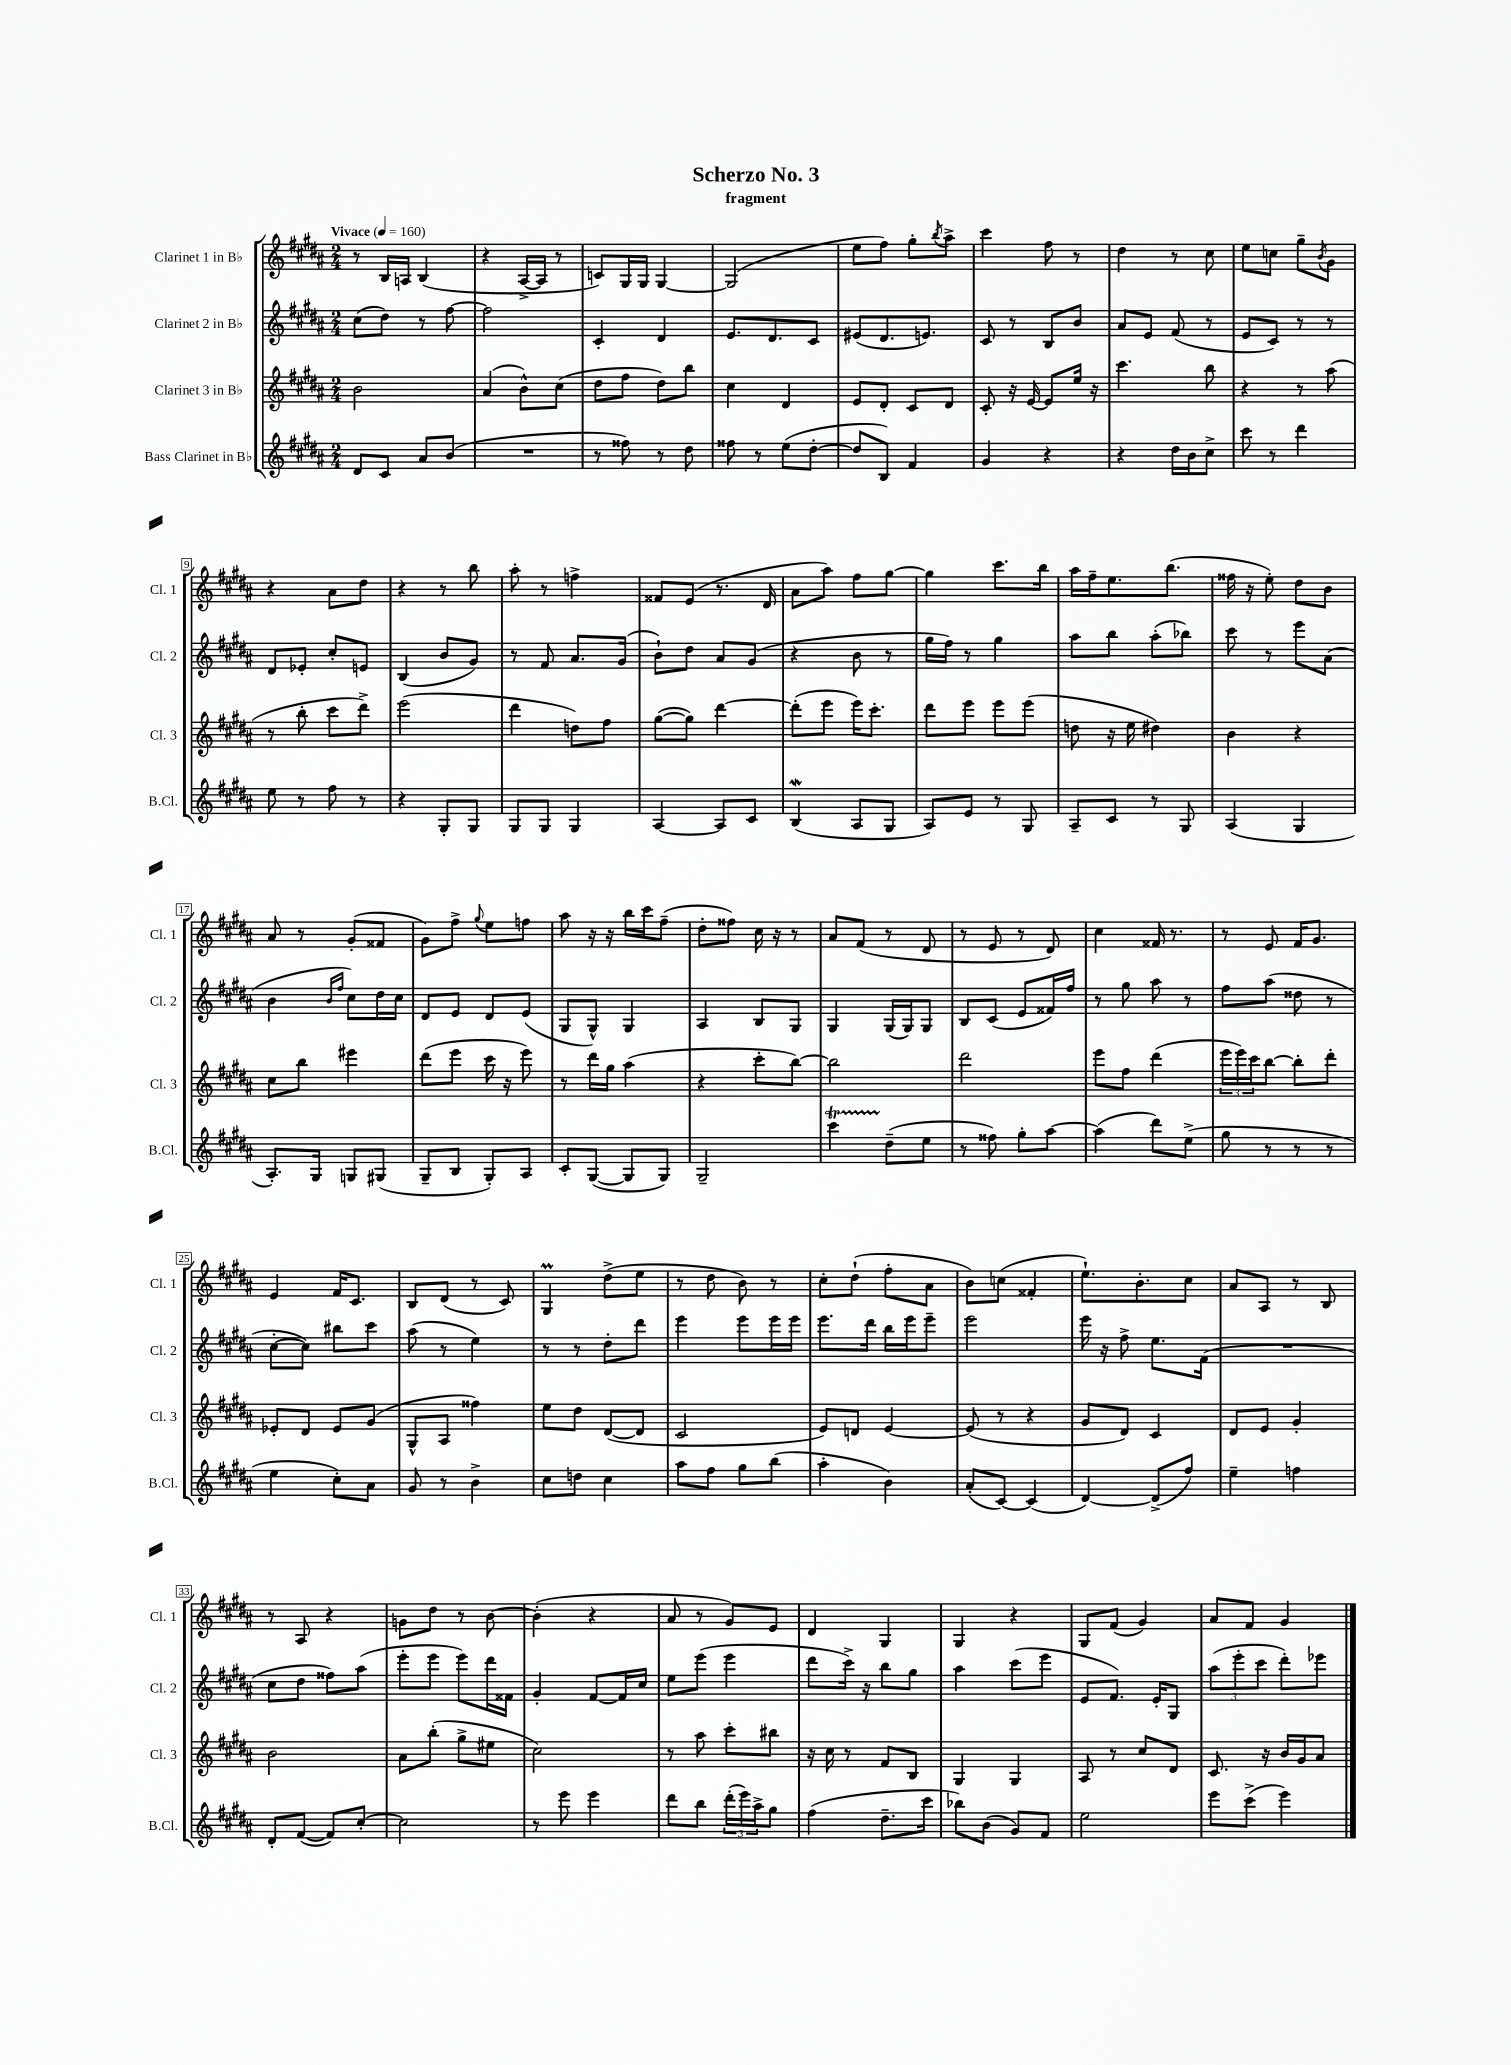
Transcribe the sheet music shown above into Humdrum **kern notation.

**kern	**kern	**kern	**kern
*staff4	*staff3	*staff2	*staff1
*clefG2	*clefG2	*clefG2	*clefG2
*k[f#c#g#d#a#]	*k[f#c#g#d#a#]	*k[f#c#g#d#a#]	*k[f#c#g#d#a#]
*M2/4	*M2/4	*M2/4	*M2/4
*MM160	*MM160	*MM160	*MM160
8d#/L	2b\	(8cc#\L	8r
8c#/J	.	8dd#\J)	16B/LL
.	.	.	16A/JJ
8a#/L	.	8r	(4B/
(8b/J	.	[8ff#\	.
=	=	=	=
2r	(4a#/	2ff#\]	4r
.	8b^^\L)	.	[16A#^/LL
.	.	.	16A#/]JJ
.	(8cc#\J	.	8r
=	=	=	=
8r	8dd#\L	4c#'/	8c/L)
8ff##\)	8ff#\J	.	16G#/L
.	.	.	16G#/JJ
8r	8dd#\L)	4d#/	[4G#/
8dd#\	8bb\J	.	.
=	=	=	=
8ff##\	4cc#\	8.e/L	(2G#/]
8r	.	.	.
.	.	8.d#/	.
(8ee\L	4d#/	.	.
[8dd#'\J	.	8c#/J	.
=	=	=	=
8dd#/]L	8e/L	(8e#/L	8ee\L
8B/J)	8d#'/J	8.d#/	8ff#\J)
4f#/	8c#/L	.	8gg#'\L
.	.	8.e/J)	.
.	.	.	8qbb/
.	8d#/J	.	8aa#^\J
=	=	=	=
4g#/	8c#'/	8c#/	4ccc#\
.	16r	8r	.
.	[16e/	.	.
4r	8e/]L	8B/L	8ff#\
.	16ee/Jk	8b/J	8r
.	16r	.	.
=	=	=	=
4r	4.ccc#\	8a#/L	4dd#\
.	.	8e/J	.
16dd#\LL	.	(8f#/	8r
16b\J	.	.	.
8cc#^\J	8bb\	8r	8cc#\
=	=	=	=
8ccc#\	4r	8e/L	8ee\L
8r	.	8c#/J)	8cc\J
4ddd#\	8r	8r	8gg#~\L
.	.	.	8qb/
.	(8aa#\	8r	8g#\J
=	=	=	=
8ee\	8r	8d#/L	4r
8r	8bb'\	8e-'/J	.
8ff#\	8ccc#\L	8cc#'/L	8a#\L
8r	8ddd#^\J)	8e/J	8dd#\J
=	=	=	=
4r	(2eee\	(4B/	4r
8G#'/L	.	8b/L	8r
8G#/J	.	8g#/J)	8bb\
=	=	=	=
8G#/L	4ddd#\	8r	8aa#'\
8G#/J	.	8f#/	8r
4G#/	8dd\L)	8.a#/L	4ff^\
.	8ff#\J	.	.
.	.	(16g#/Jk	.
=	=	=	=
[4A#/	([8gg#\L	8b`\L)	8f##/L
.	8gg#\]J)	8dd#\J	(8e/J
8A#/]L	[4ddd#\	8a#/L	8.r
8c#/J	.	(8g#/J	.
.	.	.	16d#/
=	=	=	=
(4B/	(8ddd#'\]L	4r	8a#\L
.	8eee\J	.	8aa#\J)
8A#/L	16eee\LK)	8b\	8ff#\L
.	8.ccc#'\J	.	.
8G#/J	.	8r	[8gg#\J
=	=	=	=
8A#/L)	8ddd#\L	16gg#\LL	4gg#\]
.	.	16ff#\JJ)	.
8e/J	8eee\J	8r	.
8r	8eee\L	4gg#\	8.ccc#\L
8G#/	(8eee\J	.	.
.	.	.	16bb\Jk
=	=	=	=
8A#~/L	8dd\	8aa#\L	16aa#\LL
.	.	.	16ff#~\J
8c#/J	16r	8bb\J	8.ee\
.	16ee\	.	.
8r	4dd#\)	(8aa#'\L	.
.	.	.	(8.bb\J
8G#/	.	8bb-\J)	.
=	=	=	=
(4A#/	4b\	8ccc#\	16ff##\
.	.	.	16r
.	.	8r	8ee'\)
4G#/	4r	8eee\L	8dd#\L
.	.	(8a#\J	8b\J
=	=	=	=
8.A#'/L)	8cc#\L	4b\	8a#/
.	8bb\J	.	8r
16G#/Jk	.	.	.
.	.	16qqb/LL	.
.	.	16qqff#/JJ	.
8G/L	4eee#\	8cc#\L)	(8g#'/L
(8G#/J	.	16dd#\L	8f##/J
.	.	16cc#\JJ	.
=	=	=	=
8G#~/L	(8ddd#\L	8d#/L	8g#\L)
8B/J	8eee\J	8e/J	8ff#^\J
.	.	.	8qqgg#/
8G#'/L)	16ccc#\	8d#/L	8ee\L
.	16r	.	.
8A#/J	8eee\)	(8e/J	8ff\J
=	=	=	=
8c#'/L	8r	8G#/L	8aa#\
([8G#/J	16ddd#\LL	8G#^^/J)	16r
.	16gg#\JJ	.	16r
8G#/]L	(4aa#\	4G#/	16bb\LL
.	.	.	16ccc#\J
8G#/J)	.	.	(8ff#~\J
=	=	=	=
2G#~/	4r	4A#/	8dd#'\L
.	.	.	8ff##\J)
.	8ccc#'\L	8B/L	16cc#\
.	.	.	16r
.	[8bb\J)	8G#/J	8r
=	=	=	=
4ccc#\	2bb\]	4G#/	8a#/L
.	.	.	(8f#/J
(8dd#~\L	.	(16G#/LL	8r
.	.	16G#/J)	.
8ee\J	.	8G#/J	8d#/
=	=	=	=
8r	2ddd#\	8B/L	8r
8ff##\)	.	(8c#/J	8e/
8gg#'\L	.	8e/L	8r
[8aa#\J	.	16f##/L)	8d#/)
.	.	16ff#/JJ	.
=	=	=	=
(4aa#\]	8eee\L	8r	4cc#\
.	8ff#\J	8gg#\	.
8ddd#\L)	(4ddd#\	8aa#\	16f##/
.	.	.	8.r
(8ee^\J	.	8r	.
=	=	=	=
8gg#\	24eee\LL	8ff#\L	8r
.	24eee\)	.	.
.	24ccc#\J	.	.
8r	[8bb\J	(8aa#\J	8e/
8r	8bb'\]L	8dd##\	16f#/LK
.	.	.	8.g#/J
8r	8ddd#'\J	8r	.
=	=	=	=
4ee\	8e-'/L	[8cc#'\L	4e/
.	8d#/J	8cc#\]J)	.
8cc#'\L)	8e-/L	8bb#\L	16f#/LK
.	.	.	8.c#/J
8a#\J	(8g#/J	8ccc#\J	.
=	=	=	=
8g#/	8G#^^/L	(8aa#\	8B/L
8r	8A#/J	8r	(8d#/J
4b^\	4ff##\)	4ee\)	8r
.	.	.	8c#/)
=	=	=	=
8cc#\L	8ee\L	8r	4G#/
8dd\J	8dd#\J	8r	.
4cc#\	([8d#/L	8dd#'\L	(8dd#^\L
.	8d#/]J	8ddd#\J	8ee\J
=	=	=	=
8aa#\L	2c#/	4eee\	8r
8ff#\J	.	.	8dd#\
8gg#\L	.	8eee\L	8b\)
(8bb\J	.	16eee\L	8r
.	.	16eee\JJ	.
=	=	=	=
4aa#'\	8e/L)	8.eee\L	8cc#'\L
.	8d/J	.	(8dd#`\J
.	.	16ddd#\Jk	.
4b\)	[4e/	16bb\LL	8ff#'\L
.	.	16eee\J	.
.	.	8eee~\J	8a#\J
=	=	=	=
(8a#'/L	(8e/]	2eee\	8b\L)
[8c#/J)	8r	.	(8cc\J
(4c#/]	4r	.	4f##'/
=	=	=	=
[4d#/)	8g#/L	16eee\	8.ee`\L)
.	.	16r	.
.	8d#/J)	8ff#^\	.
.	.	.	8.b'\
(8d#^/]L	4c#/	8.ee\L	.
8ff#/J)	.	.	8cc#\J
.	.	(16f#\Jk	.
=	=	=	=
4ee~\	8d#/L	2r	8a#/L
.	8e/J	.	8A#/J
4ff\	4g#'/	.	8r
.	.	.	8B/
=	=	=	=
8d#'/L	2b\	8cc#\L	8r
([8f#/J	.	8dd#\J	8A#/
8f#/]L)	.	8ff##\L)	4r
[8cc#'/J	.	(8aa#\J	.
=	=	=	=
2cc#\]	8a#\L	8eee'\L	8g\L
.	(8bb'\J	8eee\J	8dd#\J
.	8gg#^\L	8eee\L)	8r
.	8ee#\J	16ddd#\L	[8b\
.	.	16f##\JJ	.
=	=	=	=
8r	2cc#\)	4g#'/	(4b'\]
8eee\	.	.	.
4eee\	.	[8f#/L	4r
.	.	16f#/]L	.
.	.	16cc#/JJ	.
=	=	=	=
8ddd#\L	8r	8ee\L	8a#/
8bb\J	8aa#\	(8eee\J	8r
(24ddd#'\LL	8ccc#'\L	4eee\	8g#/L)
24eee\)	.	.	.
24aa#^\J	.	.	.
8gg#\J	8bb#\J	.	8e/J
=	=	=	=
(4ff#\	16r	8ddd#\L	4d#/
.	16cc#\	.	.
.	8r	16ccc#^\Jk)	.
.	.	16r	.
8.dd#~\L	8f#/L	8bb\L	4G#/
.	8B/J	8gg#\J	.
16ccc#\Jk	.	.	.
=	=	=	=
8bb-\L)	4G#/	4aa#\	4G#/
(8b\J	.	.	.
8g#/L)	4G#/	(8ccc#\L	4r
8f#/J	.	8eee\J	.
=	=	=	=
2ee\	8A#/	8e/L	8G#/L
.	8r	8.f#/J)	(8f#/J
.	8cc#/L	.	4g#/)
.	.	16e'/LK	.
.	8d#/J	8G#/J	.
=	=	=	=
8eee\L	8.c#/	(12aa#\L	8a#/L
.	.	12eee'\	.
(8ccc#^\J	.	.	8f#/J
.	.	12ccc#\J	.
.	16r	.	.
4eee\)	16b/LL	8ddd#'\L)	4g#/
.	16g#/J	.	.
.	8a#/J	8eee-\J	.
==	==	==	==
*-	*-	*-	*-
